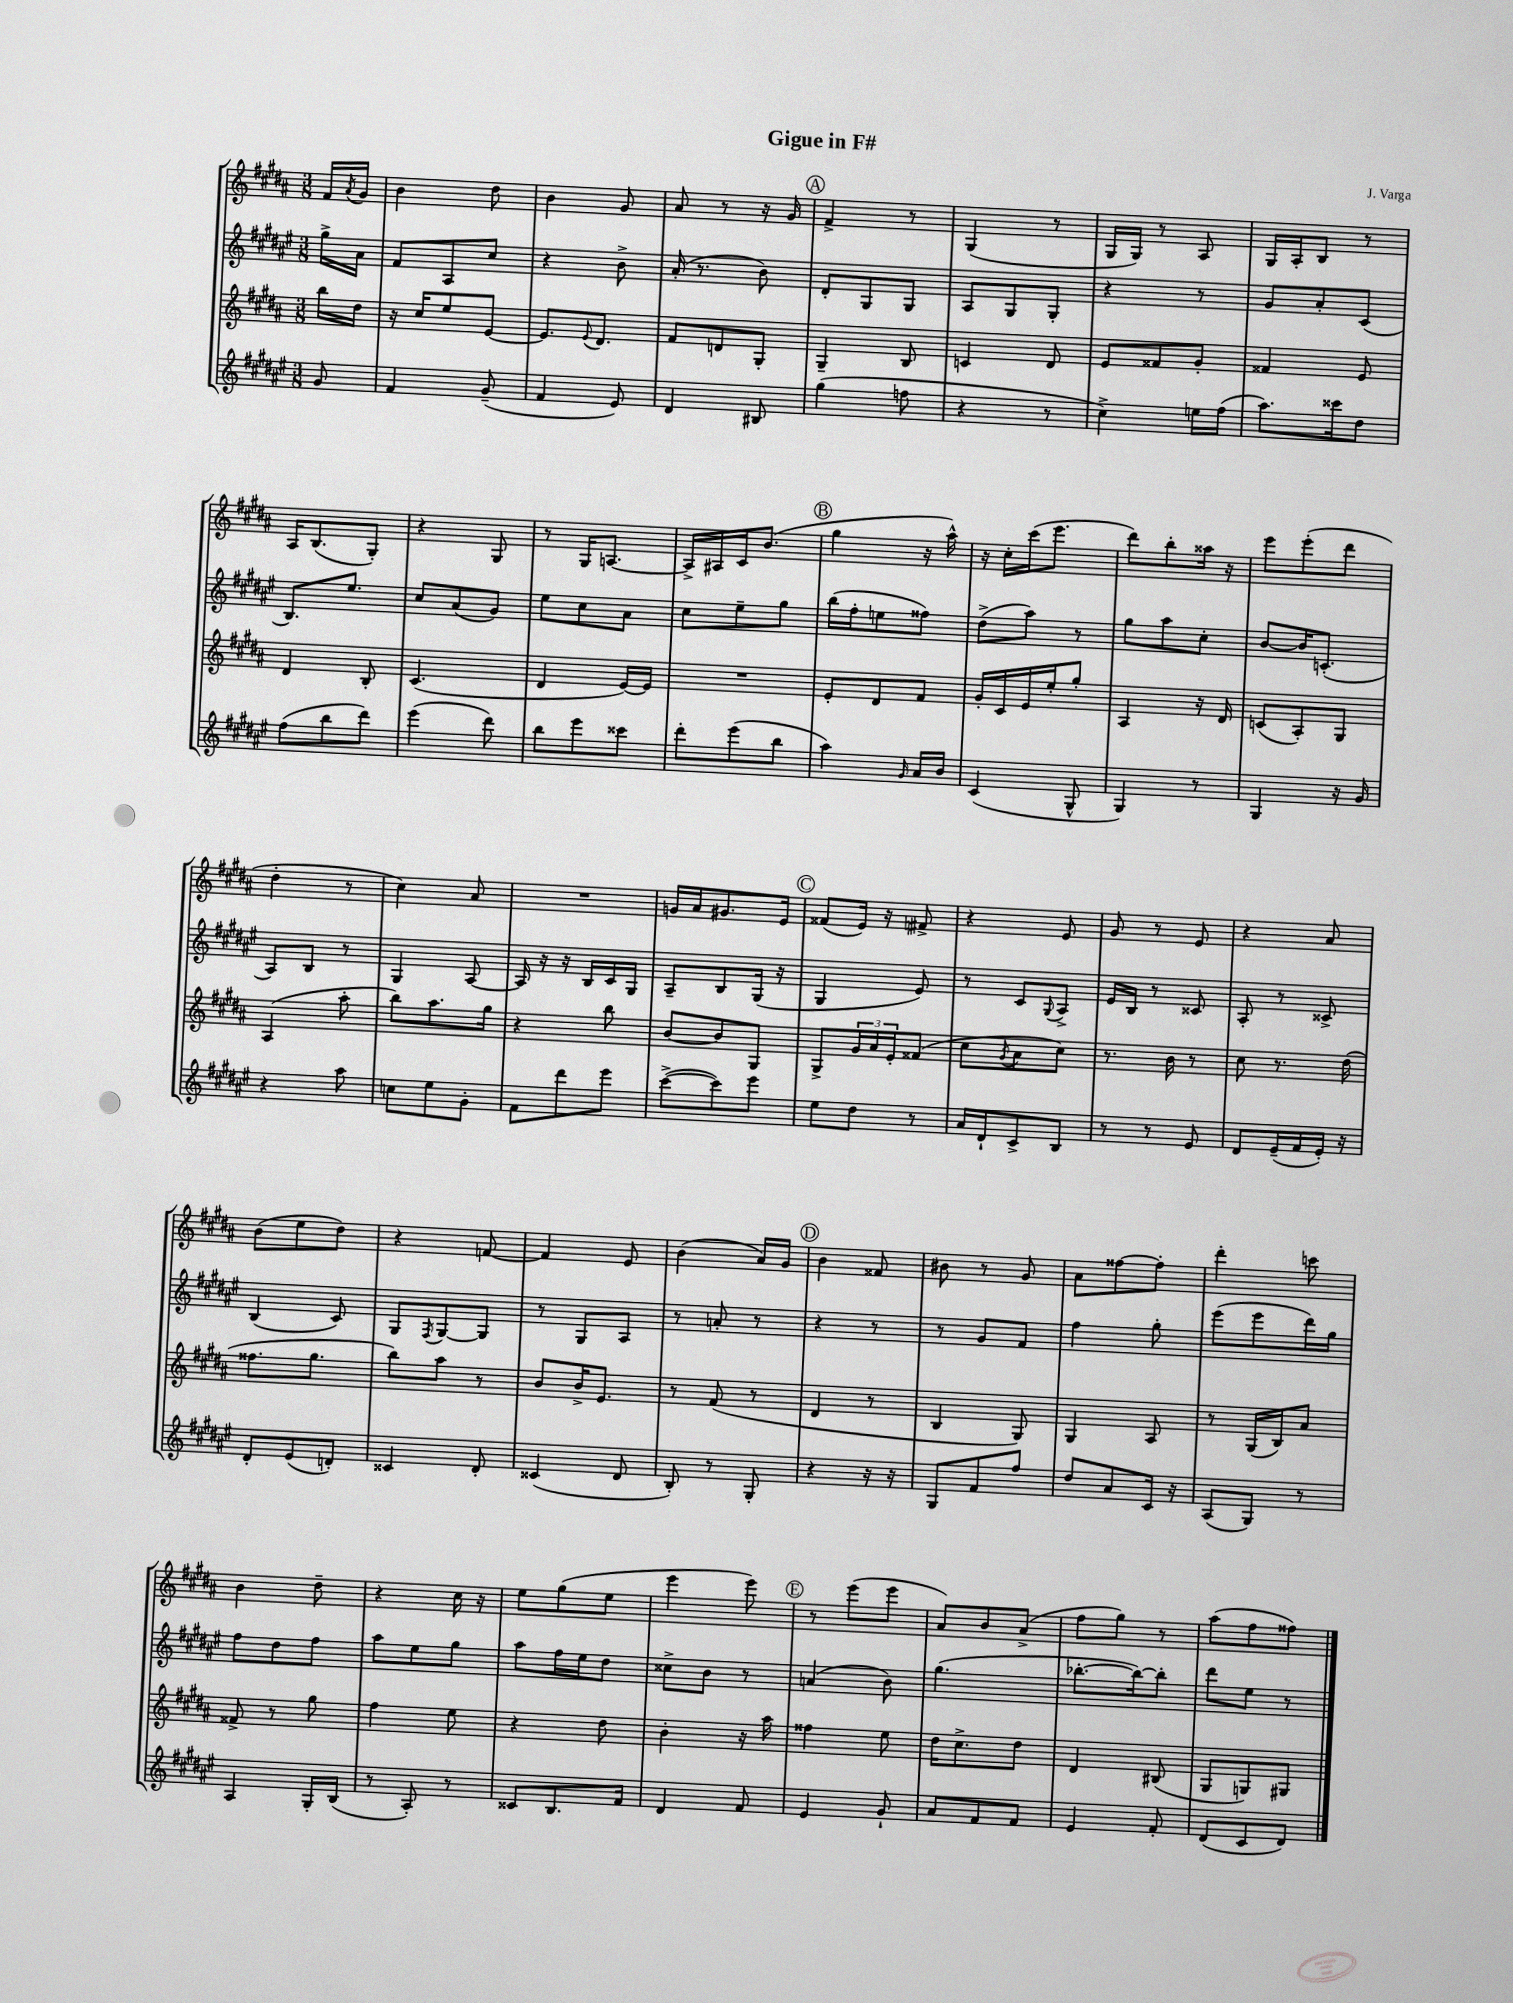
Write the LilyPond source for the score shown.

\header { title = "Gigue in F#" composer = "J. Varga" }
<<
\new StaffGroup <<
\new Staff = "s0" {
    \clef treble \key b \major \numericTimeSignature \time 3/8 \partial 8
    fis'16 \acciaccatura { ais'8 } gis'16 |
    b'4 dis''8 |
    b'4 gis'8 |
    ais'8 r8 r16 gis'16 |
    \mark \markup { \circle "A" } fis'4-> r8 |
    gis4( r8 |
    gis16 gis16) r8 ais8 |
    gis16 ais16-. b8 r8 |
    ais16 b8.( gis8-.) |
    r4 gis8 |
    r8 gis16 a8.~ |
    a16-> ais16 cis'16 b'8.( |
    \mark \markup { \circle "B" } gis''4 r16 ais''16-^) |
    r16 cis''16-. cis'''16( e'''8. |
    dis'''8) b''8-. aisis''16 r16 |
    e'''8 e'''8-.( dis'''8 |
    dis''4-. r8 |
    cis''4) ais'8 |
    R4. |
    g'16 ais'16 gis'8. e'16 |
    \mark \markup { \circle "C" } fisis'8( e'16) r16 fis'8-> |
    r4 e'8 |
    gis'8 r8 e'8 |
    r4 ais'8 |
    b'8( e''8 dis''8) |
    r4 f'8~ |
    f'4 e'8 |
    b'4( ais'16) gis'16 |
    \mark \markup { \circle "D" } b'4 fisis'8 |
    bis'8 r8 gis'8 |
    ais'8 fisis''8~ fisis''8-. |
    dis'''4-. c'''8 |
    b'4 dis''8-- |
    r4 cis''16 r16 |
    e''8 gis''8( e''8 |
    e'''4 e'''8) |
    \mark \markup { \circle "E" } r8 e'''8( e'''8 |
    ais'8) b'8 ais'8->( |
    fis''8 gis''8) r8 |
    ais''8( fis''8 fisis''8) \bar "|." |
}
\new Staff = "s1" {
    \clef treble \key fis \major \numericTimeSignature \time 3/8 \partial 8
    gis''16-> ais'16 |
    fis'8 ais8 cis''8 |
    r4 b'8-> |
    ais'16-.( r8. b'8) |
    \mark \markup { \circle "A" } dis'8-. gis8 gis8 |
    ais8 gis8 gis8-. |
    r4 r8 |
    gis'8 ais'8-. cis'8( |
    b8.) eis''8. |
    cis''8 ais'8( gis'8) |
    eis''8 cis''8 ais'8 |
    cis''8 eis''8-- gis''8 |
    \mark \markup { \circle "B" } b''16( fis''16-. e''8 fisis''8) |
    dis''8->( ais''8) r8 |
    gis''8 ais''8 cis''8-. |
    b'8~ b'16 c'8.-.( |
    ais8) b8 r8 |
    gis4 ais8~ |
    ais16 r16 r16 b16 cis'16 gis16 |
    ais8-- b8 gis16( r16 |
    \mark \markup { \circle "C" } gis4 eis'8) |
    r8 cis'8 \appoggiatura { gis8 } ais8-> |
    eis'16 b16 r8 cisis'8 |
    ais8-. r8 cisis'8-> |
    b4( cis'8) |
    gis8 \acciaccatura { fis8 } gis8~ gis8 |
    r8 gis8 ais8 |
    r8 a'8-. r8 |
    \mark \markup { \circle "D" } r4 r8 |
    r8 gis'8 fis'8 |
    fis''4 gis''8-. |
    eis'''8( eis'''8 dis'''16) gis''16 |
    fis''8 dis''8 fis''8 |
    ais''8 eis''8 gis''8 |
    ais''8 fis''16 eis''16 dis''8 |
    cisis''8-> b'8 r8 |
    \mark \markup { \circle "E" } a'4( b'8) |
    gis''4.( |
    bes''8.~-. bes''16~) bes''8-. |
    dis'''8 eis''8 r8 \bar "|." |
}
\new Staff = "s2" {
    \clef treble \key b \major \numericTimeSignature \time 3/8 \partial 8
    b''16 dis''16 |
    r16 cis''16 e''8 e'8~ |
    e'8. \appoggiatura { e'8 } dis'8. |
    fis'8 d'8 gis8-. |
    \mark \markup { \circle "A" } gis4-- b8 |
    c'4 dis'8 |
    e'8 fisis'8 gis'8-. |
    fisis'4 e'8 |
    dis'4 b8-. |
    cis'4.( |
    dis'4 e'16~) e'16 |
    R4. |
    \mark \markup { \circle "B" } e'8-. dis'8 fis'8 |
    gis'16-. cis'16 e'16 e''16-. gis''8-. |
    ais4 r16 dis'16 |
    c'8( ais8-.) gis8 |
    ais4( ais''8-. |
    b''8) ais''8. gis''16 |
    r4 b''8 |
    b'8~ b'8 gis8 |
    \mark \markup { \circle "C" } gis8-> \tuplet 3/2 { gis'16 ais'16 e'16-. } fisis'8( |
    cis''8 \acciaccatura { gis'8 } ais'8 cis''8) |
    r8. b'16 r8 |
    cis''8 r8. dis''16( |
    fisis''8. gis''8. |
    b''8) ais''8 r8 |
    b'8 b'16-> e'8. |
    r8 fis'8( r8 |
    \mark \markup { \circle "D" } dis'4 r8 |
    b4 gis8) |
    gis4 ais8 |
    r8 gis16( b16) ais'8 |
    fisis'8-> r8 gis''8 |
    fis''4 e''8 |
    r4 dis''8 |
    b'4-. r16 ais''16 |
    \mark \markup { \circle "E" } fisis''4 e''8 |
    dis''16 cis''8.-> dis''8 |
    dis'4 bis8( |
    gis8 g8) gis8 \bar "|." |
}
\new Staff = "s3" {
    \clef treble \key fis \major \numericTimeSignature \time 3/8 \partial 8
    gis'8 |
    fis'4 gis'8--( |
    fis'4 eis'8) |
    dis'4 bis8 |
    \mark \markup { \circle "A" } gis''4( f''8 |
    r4 r8 |
    cis''4->) e''16 fis''16( |
    ais''8.) cisis'''16 dis''8 |
    fis''8( b''8 dis'''8) |
    eis'''4( dis'''8) |
    b''8 eis'''8 cisis'''8 |
    dis'''8-. eis'''8( b''8 |
    \mark \markup { \circle "B" } ais''4) \grace { gis'16 } ais'16 b'16 |
    cis'4( gis8-^ |
    gis4) r8 |
    gis4 r16 gis'16 |
    r4 ais''8 |
    c''8 eis''8 gis'8-. |
    fis'8 dis'''8 eis'''8 |
    cis'''8~->( cis'''8) eis'''8 |
    \mark \markup { \circle "C" } eis''8 dis''8 r8 |
    ais'16 dis'16-! cis'8-> b8 |
    r8 r8 eis'8 |
    dis'8 eis'16--( fis'16 eis'16-.) r16 |
    dis'8-. eis'8( d'8-.) |
    cisis'4 dis'8-. |
    cisis'4( dis'8 |
    b8-.) r8 gis8-. |
    \mark \markup { \circle "D" } r4 r16 r16 |
    gis8 fis'8 fis''8 |
    dis''8 ais'8 cis'16 r16 |
    ais8( gis8) r8 |
    ais4 gis16-. b16( |
    r8 ais8-.) r8 |
    cisis'8 b8. fis'16 |
    dis'4 fis'8 |
    \mark \markup { \circle "E" } eis'4 gis'8-! |
    ais'8 fis'8 fis'8 |
    eis'4 fis'8-. |
    dis'8( cis'8 dis'8) \bar "|." |
}
>>
>>
\layout { \context { \Score \remove "Bar_number_engraver" } }
